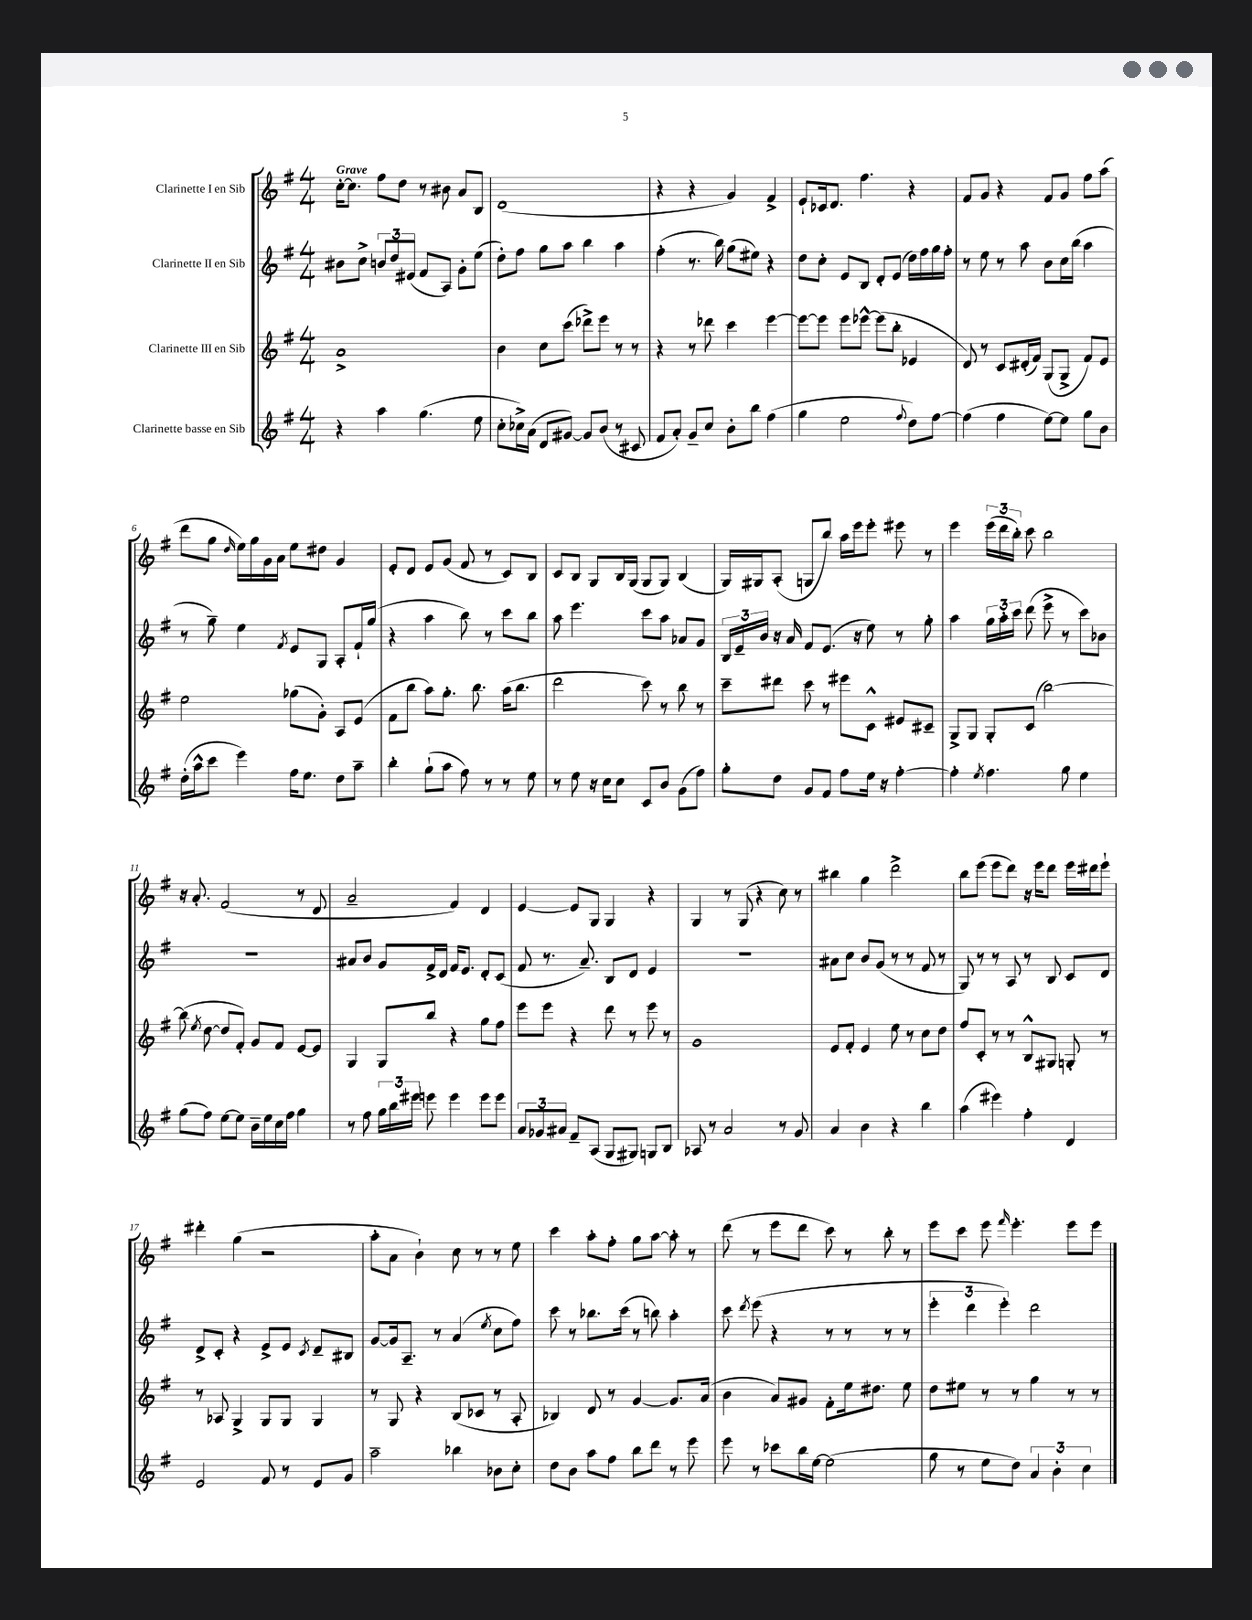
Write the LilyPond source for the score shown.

<<
\new StaffGroup <<
\new Staff = "s0" \with { instrumentName = "Clarinette I en Sib" } {
    \clef treble \key g \major \numericTimeSignature \time 4/4 \tempo "Grave"
    \autoBeamOff c''16[~-. c''8.] fis''8[ d''8] r8 bis'8 a'8[ b8] |
    d'1( |
    r4 r4 g'4) fis'4-> |
    e'8[-! ces'16 d'8.] fis''4. r4 |
    fis'8[ g'8] r4 fis'8[ g'8] fis''8[ a''8]( |
    d'''8[ g''8] \grace { d''16 } e''16[) g''16 g'16 a'16] e''8[ dis''8] g'4 |
    e'8[-. d'8] e'8[ g'8]( fis'8 r8 c'8[) b8] |
    c'8[ b8] g8[ b16 g16]( g8[ g8]) b4( |
    g16[) gis16 a8]-.( g8[ b''8]) a''16[ e'''16 e'''8]-. eis'''8 r8 |
    e'''4 \tuplet 3/2 { e'''16[( d'''16 b''16]-.) } c'''8 b''2 |
    r16 a'8.-. fis'2( r8 d'8 |
    a'2-- fis'4) d'4 |
    e'4~ e'8[ g8] g4 r4 |
    g4 r8 g8( r4 c''8) r8 |
    bis''4 g''4 d'''2-> |
    b''8[ e'''8]( e'''8[ d'''8]) r16 e'''16[ d'''8] e'''16[ dis'''16 e'''8]-! |
    dis'''4-. g''4( r2 |
    a''8[-. a'8] b'4-!) c''8 r8 r8 e''8 |
    c'''4 a''8[-. fis''8]-. g''8[ a''8]~ a''8-. r8 |
    d'''8( r8 e'''8[ d'''8] c'''8) r8 b''8-. r8 |
    e'''8[ c'''8] e'''8 \grace { fis'''16 } e'''4.-. e'''8[ e'''8] \bar "|." |
}
\new Staff = "s1" \with { instrumentName = "Clarinette II en Sib" } {
    \clef treble \key g \major \numericTimeSignature \time 4/4
    \autoBeamOff bis'8[ c''8]-> \tuplet 3/2 { b'8[ d''8 eis'8]( } fis'8[ a8]) g'8[-. e''8]( |
    d''8[-.) fis''8] g''8[ a''8] b''4 a''4 |
    fis''4-.( r8. b''16) g''8[( eis''8]) r4 |
    d''8[ c''8]-. e'8[ b8] d'8[-. e'8]( d''16[) fis''16 g''16 fis''16]-. |
    r8 e''8 r8 a''8 b'8[ c''16 b''16]( a''4 |
    r8 g''8--) e''4 \acciaccatura { fis'8 } e'8[ g8] a8[-. fis'16-! g''16]( |
    r4 a''4 b''8) r8 c'''8[ b''8] |
    a''8 e'''4. c'''8[ a''8] aes'8[ g'8] |
    \tuplet 3/2 { b16[ e'16-- b'16] } r16 a'16 fis'8[ e'8.]( r16 e''8) r8 g''8-. |
    a''4 \tuplet 3/2 { g''16[ a''16-. c'''16] } d'''8( e'''8-> r8 c'''8[) bes'8] |
    R1 |
    ais'8[ b'8] g'8[ fis'16-> d'16] fis'16[ e'8.] d'8[-. c'8]( |
    fis'8 r8. a'8.--) b8[ d'8] e'4 |
    R1 |
    ais'8[ c''8] b'8[ g'8]( r8 r8 fis'8 r8 |
    g8) r8 r8 a8 r8 b8 c'8[ d'8] |
    d'8[-> c'8]-. r4 e'8[-> e'8] \acciaccatura { c'8 } d'8[-- bis8] |
    g'8[~ g'16 a8.]-- r8 a'4( \acciaccatura { e''8 } c''8[ fis''8]) |
    c'''8 r8 bes''8.[ c'''16]( r8 b''8) a''4-. |
    c'''8 \acciaccatura { d'''8 } e'''8( r4 r8 r8 r8 r8 |
    \tuplet 3/2 { e'''4-. d'''4 e'''4-.) } d'''2 \bar "|." |
}
\new Staff = "s2" \with { instrumentName = "Clarinette III en Sib" } {
    \clef treble \key g \major \numericTimeSignature \time 4/4
    \autoBeamOff a'1-> |
    b'4 c''8[ c'''8]( des'''8[->) e'''8] r8 r8 |
    r4 r8 des'''8 c'''4 e'''4~ |
    e'''8[~ e'''8] e'''8[ ees'''8]~-^ ees'''8[( b''8]-. ees'4 |
    d'8) r8 c'8[ dis'16-.( fis'16]) g8[( g8]-> fis'8[) e'8] |
    e''2 ges''8[( g'8]-.) a8[ e'8]( |
    fis'8[ b''8] a''8[) g''8.]-. b''8. a''16[( b''8.] |
    d'''2 c'''8) r8 b''8 r8 |
    c'''8[-- dis'''8] c'''8 r8 eis'''8[ c'8]-^ eis'8[ cis'8]-- |
    g8[-> g8] g8[-. c'8]( b''2~) |
    b''8( \acciaccatura { e''8 } d''8~ d''8[ fis'8]-.) g'8[ fis'8] e'8[~ e'8] |
    g4 g8[ b''8] r4 g''8[ fis''8] |
    e'''8[ e'''8] r4 d'''8 r8 e'''8 r8 |
    g'1 |
    e'8[ fis'8]-. e'4 e''8 r8 c''8[ d''8] |
    fis''8[ c'8]-. r8 r8 b8[-^ gis8] g8-. r8 |
    r8 aes8 g4-> g8[ g8] g4 |
    r8 g8 r4 b8[( ces'8] r8 a8-. |
    bes4) d'8 r8 g'4~ g'8.[ a'16]( |
    b'4 a'8[) gis'8] fis'8[-. e''16 dis''8.] e''8 |
    d''8[ eis''8] r8 r8 g''4 r8 r8 \bar "|." |
}
\new Staff = "s3" \with { instrumentName = "Clarinette basse en Sib" } {
    \clef treble \key g \major \numericTimeSignature \time 4/4
    \autoBeamOff r4 a''4 g''4.( e''8 |
    c''8[-. ces''16->) a'16]( d'8[ gis'8]~) gis'8[ b'8]( r8 cis'8 |
    fis'8[ a'8]-.) g'8[-- c''8] b'8[-. b''8] fis''4( |
    g''4 e''2 \appoggiatura { fis''8 } d''8[) fis''8]~ |
    fis''4( fis''4 e''8[~) e''8] g''8[ b'8] |
    d''16[-.( a''16-^ c'''8] e'''4) fis''16[ e''8.] d''8[ a''8]-- |
    b''4-. g''8[-!( a''8] fis''8) r8 r8 e''8 |
    r8 e''8 r16 c''16[ c''8] c'8[ b'8] g'8[( fis''8]) |
    g''8[-. d''8] g'8[ fis'8] fis''8[ e''16] r16 fis''4~-. |
    fis''4-. \acciaccatura { e''8 } fis''4. g''8 e''4 |
    g''8[( fis''8]) e''8[~ e''8] b'16[-- e''16 c''16 fis''16] g''4 |
    r8 fis''8 \tuplet 3/2 { g''16[ b''16 eis'''16] } e'''8 e'''4 e'''8[ e'''8] |
    \tuplet 3/2 { a'8[ ges'8 ais'8] } fis'8[-- a8]( g8[ gis8]) g8[ b8] |
    aes8 r8 a'2 r8 g'8 |
    a'4 b'4 r4 b''4 |
    a''4( eis'''4) fis''4-. d'4 |
    e'2 fis'8 r8 e'8[ g'8] |
    a''2-- bes''4 bes'8[ c''8]-. |
    d''8[ b'8] a''8[ fis''8] b''8[ d'''8] r8 e'''8 |
    e'''8 r8 ces'''8[ b''16 e''16]~ e''2( |
    g''8 r8 e''8[ d''8]) \tuplet 3/2 { a'4 b'4-. c''4 } \bar "|." |
}
>>
>>
